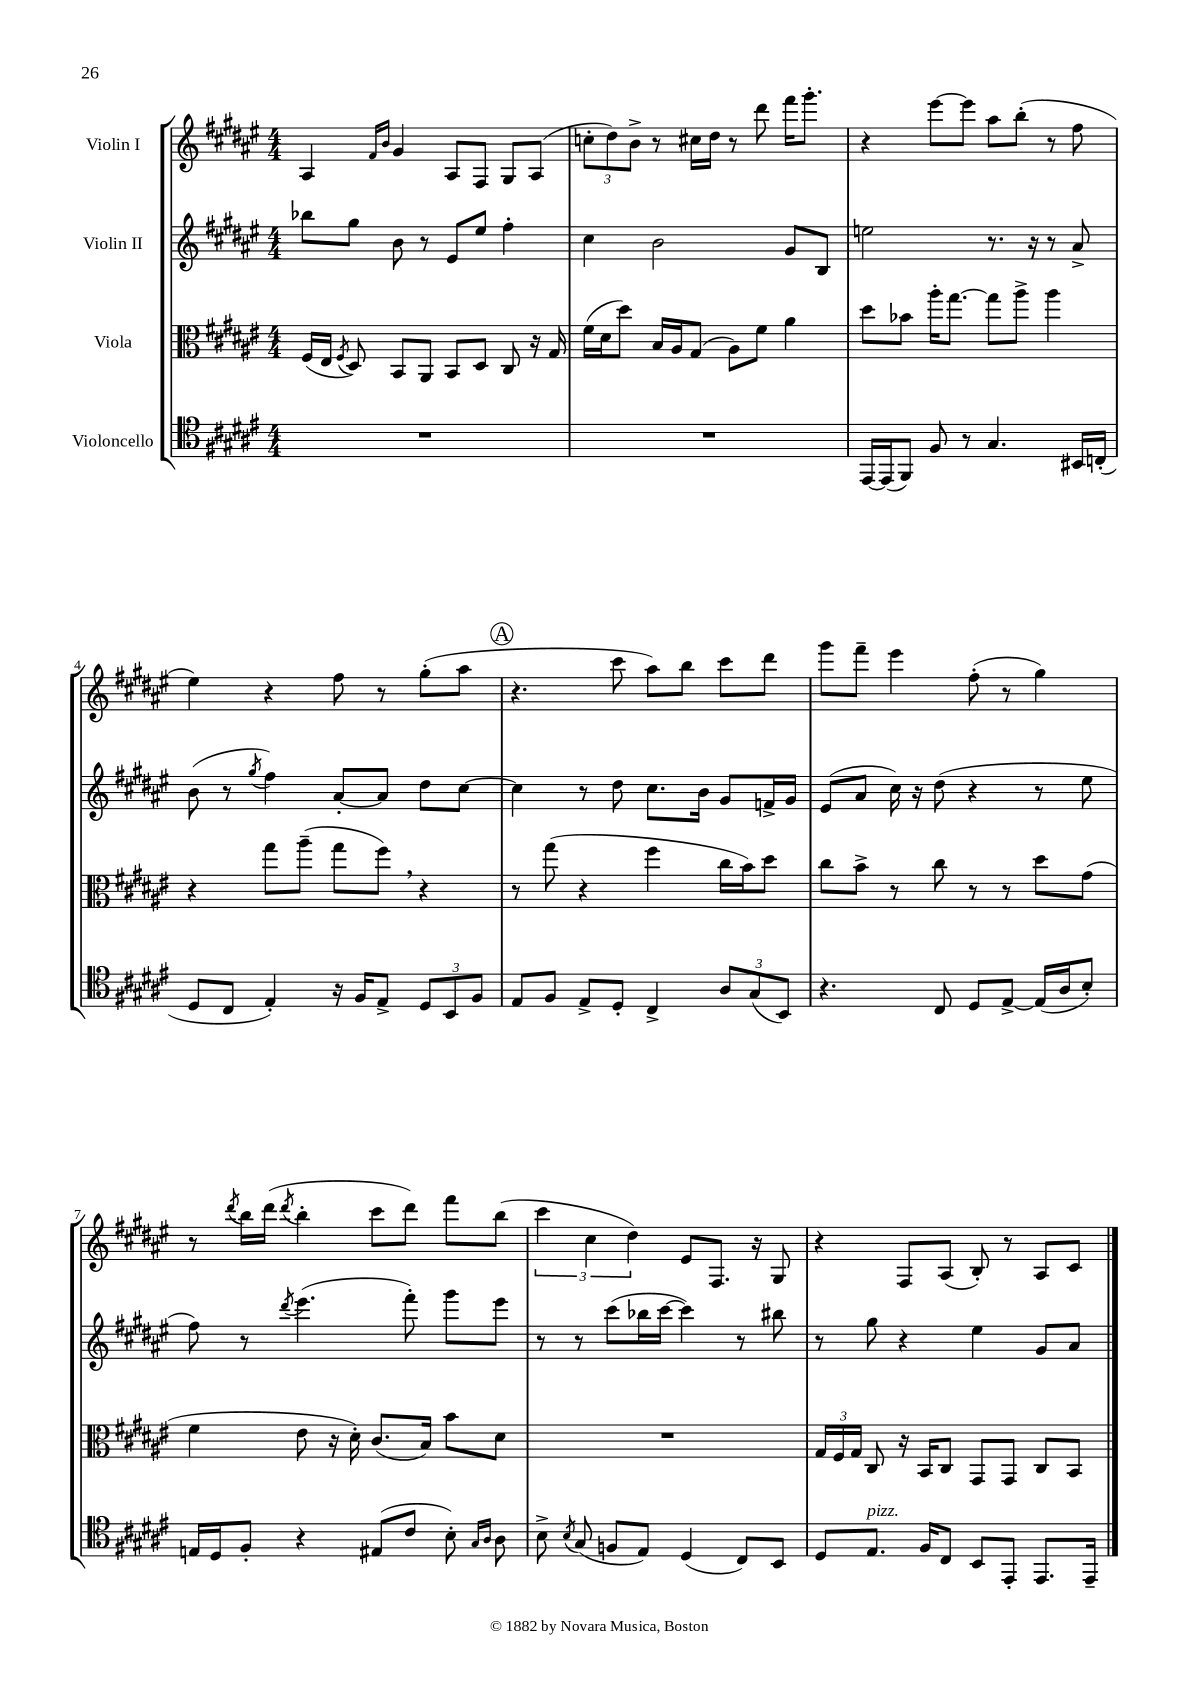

**kern	**kern	**kern	**kern
*staff4	*staff3	*staff2	*staff1
*clefC4	*clefC3	*clefG2	*clefG2
*k[f#c#g#d#a#e#]	*k[f#c#g#d#a#e#]	*k[f#c#g#d#a#e#]	*k[f#c#g#d#a#e#]
*M4/4	*M4/4	*M4/4	*M4/4
1r	(16F#	8bb-	4A#
.	16E#	.	.
.	8qF#	.	.
.	8D#)	8gg#	.
.	.	.	16qqf#
.	.	.	16qqb
.	8BB	8b	4g#
.	8AA#	8r	.
.	8BB	8e#	8A#
.	8D#	8ee#	8F#
.	8C#	4ff#'	8G#
.	16r	.	(8A#
.	16G#	.	.
=	=	=	=
1r	(16f#	4cc#	12cc'
.	16d#	.	.
.	.	.	12dd#)
.	8dd#)	.	.
.	.	.	12b^
.	16B	2b	8r
.	16A#	.	.
.	(8G#	.	16cc#
.	.	.	16dd#
.	8A#)	.	8r
.	8f#	.	8ddd#
.	4a#	8g#	16fff#
.	.	.	8.ggg#'
.	.	8B	.
=	=	=	=
[16EE#	8dd#	2ee	4r
(16EE#]	.	.	.
8FF#)	8b-	.	.
8F#	16aa#'	.	[8eee#
.	[8.gg#	.	.
8r	.	.	8eee#]
4.G#	8gg#]	8.r	8aa#
.	8aa#^	.	(8bb'
.	.	16r	.
.	4aa#	8r	8r
16BB#	.	8a#^	8ff#
(16C'	.	.	.
=	=	=	=
8D#	4r	(8b	4ee#)
8C#	.	8r	.
.	.	8qgg#	.
4E#')	8gg#	4ff#)	4r
.	(8aa#~	.	.
16r	8gg#	[8a#'	8ff#
16F#	.	.	.
8E#^	8ff#)	8a#]	8r
12D#	4r	8dd#	(8gg#'
12BB	.	.	.
.	.	[8cc#	8aa#
12F#	.	.	.
=	=	=	=
8E#	8r	4cc#]	4.r
8F#	(8gg#	.	.
8E#^	4r	8r	.
8D#'	.	8dd#	8ccc#
4C#^	4ff#	8.cc#	8aa#)
.	.	.	8bb
.	.	16b	.
12A#	16cc#	8g#	8ccc#
.	16b)	.	.
(12G#	.	.	.
.	8dd#	16f^	8ddd#
12BB)	.	.	.
.	.	16g#	.
=	=	=	=
4.r	8cc#	(8e#	8ggg#
.	8b^	8a#	8fff#~
.	8r	16cc#)	4eee#
.	.	16r	.
8C#	8cc#	(8dd#	.
8D#	8r	4r	(8ff#'
[8E#^	8r	.	8r
(16E#]	8dd#	8r	4gg#)
16A#	.	.	.
8B')	(8g#	8ee#	.
=	=	=	=
16E	4f#	8ff#)	8r
16D#	.	.	.
.	.	.	8qddd#
8F#'	.	8r	16bb
.	.	.	(16ddd#
.	.	8qddd#	8qddd#
4r	8e#	(4.eee#	4bb'
.	16r	.	.
.	16d#')	.	.
(8E#	(8.c#	.	8ccc#
8c#	.	8fff#')	8ddd#)
.	16B)	.	.
8B')	8b	8ggg#	8fff#
16qqG#	.	.	.
16qqA#	.	.	.
8A#	8d#	8eee#	(8bb
=	=	=	=
8B^	1r	8r	6ccc#
8qB	.	.	.
(8G#	.	8r	.
.	.	.	6cc#
8F	.	(8ccc#	.
.	.	.	6dd#)
8E#)	.	16bb-	.
.	.	[16ccc#	.
(4D#	.	4ccc#])	8e#
.	.	.	8.F#
8C#)	.	8r	.
.	.	.	16r
8BB	.	8bb#	8G#
=	=	=	=
8D#	24G#	8r	4r
.	24F#	.	.
.	24G#	.	.
8.E#	8C#	8gg#	.
.	16r	4r	8F#
16F#	16BB	.	.
8C#	8C#	.	(8A#
8BB	8GG#	4ee#	8B')
8EE#'	8GG#	.	8r
8.EE#	8C#	8g#	8A#
.	8BB	8a#	8c#
16EE#~	.	.	.
==	==	==	==
*-	*-	*-	*-
